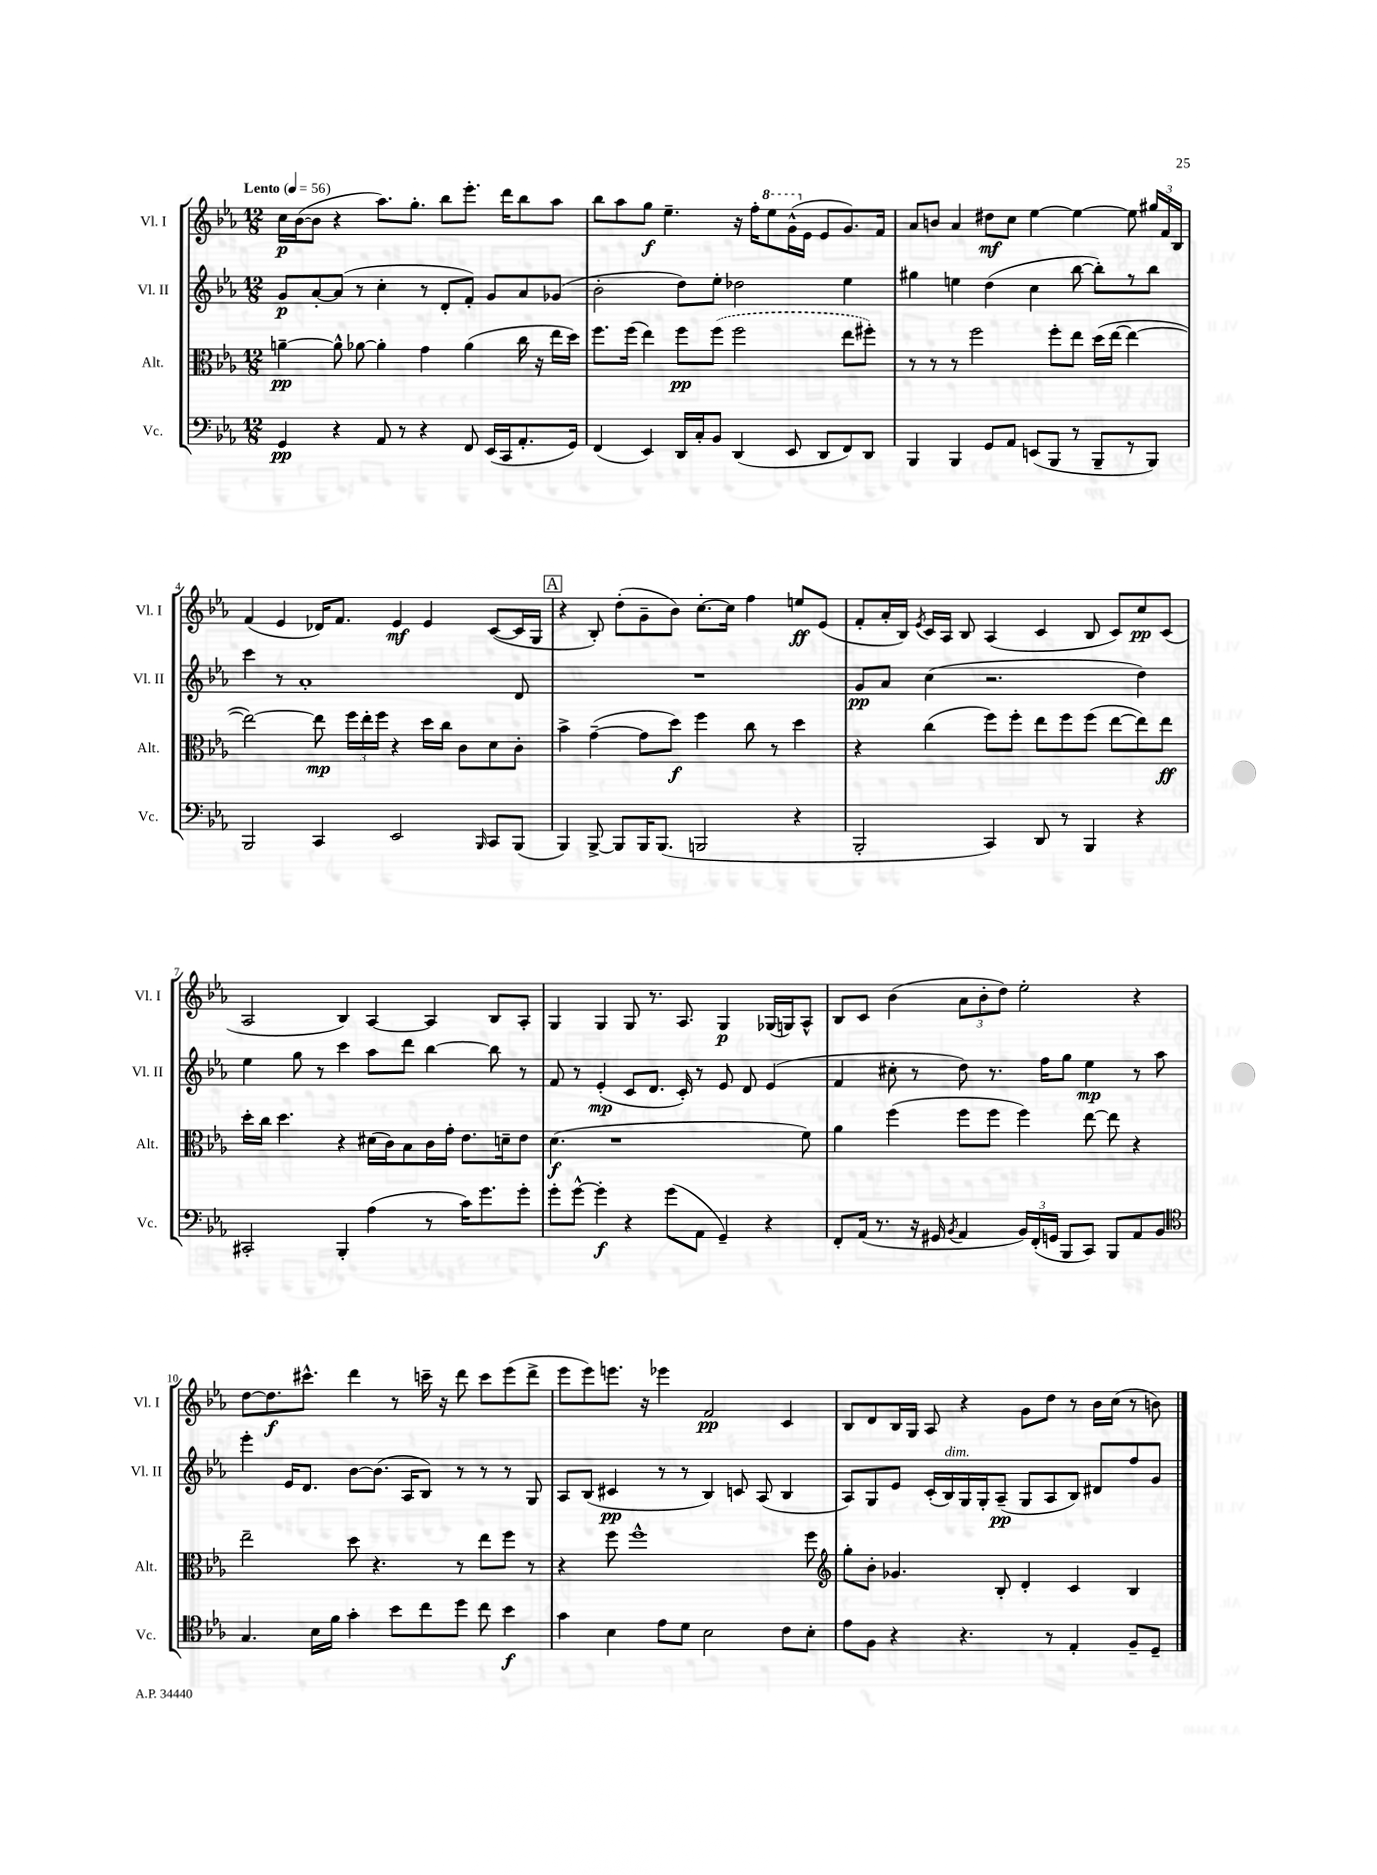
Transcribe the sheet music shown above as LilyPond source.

<<
\new StaffGroup <<
\new Staff = "s0" \with { instrumentName = "Vl. I" shortInstrumentName = "Vl. I" } {
    \clef treble \key ees \major \numericTimeSignature \time 12/8 \tempo "Lento" 4 = 56
    \autoBeamOff c''16[\p bes'16~( bes'8] r4 aes''8.[) g''8.]-. bes''8[ ees'''8.]-. d'''16[ bes''8 aes''8] |
    bes''8[ aes''8 g''8]\f ees''4.-- r16 f''16[-. \ottava #1 ees'''8 g''16-^( \ottava #0 ees'16] ees'8[ g'8.) f'16] |
    aes'8[ b'8] aes'4 dis''8[\mf c''8] ees''4~ ees''4~ ees''8 \tuplet 3/2 { gis''16[ f'16 bes16] } |
    f'4( ees'4 des'16[) f'8.] ees'4\mf ees'4 c'8[~( c'16 g16] |
    \mark \markup { \box "A" } r4 bes8-.) d''8[-.( g'8-- bes'8]) c''8.[~-. c''16] f''4 e''8[\ff ees'8]( |
    f'8[-. aes'16-. bes16]) \acciaccatura { ees'8 } c'16[ aes16] bes8 aes4( c'4 bes8 c'8[) c''8\pp c'8]( |
    aes2 bes4) aes4~ aes4 bes8[ aes8]-. |
    g4 g4 g8 r8. aes8. g4\p ges16[( g16) aes8]-^ |
    bes8[ c'8] bes'4( \tuplet 3/2 { aes'8[ bes'8-. d''8]) } ees''2-. r4 |
    d''8[~ d''8.\f cis'''8.]-^ d'''4 r8 c'''16-- r16 d'''8 c'''8[ ees'''8( d'''8]-> |
    ees'''8[ ees'''8) e'''8.] r16 ees'''4 f'2\pp c'4 |
    bes8[ d'8 bes16 g16] aes8 r4 g'8[ d''8] r8 bes'16[ c''16]( r8 b'8) \bar "|." |
}
\new Staff = "s1" \with { instrumentName = "Vl. II" shortInstrumentName = "Vl. II" } {
    \clef treble \key ees \major \numericTimeSignature \time 12/8
    \autoBeamOff g'8[\p aes'8~-. aes'8]( r8 c''4-. r8 d'8[-. f'8]-.) g'8[ aes'8 ges'8]( |
    bes'2-. d''8[) ees''8]-. des''2 ees''4 |
    gis''4 e''4 d''4( c''4 bes''8~ bes''8[-.) r8 bes''8] |
    c'''4 r8 aes'1-. d'8 |
    \mark \markup { \box "A" } R1. |
    g'8[\pp aes'8] c''4( r2. d''4) |
    ees''4 g''8 r8 c'''4 aes''8[ d'''8] bes''4~ bes''8 r8 |
    f'8 r8 ees'4-.\mp( c'8[ d'8.] c'16-.) r8 ees'8 d'8 ees'4( |
    f'4 cis''8-. r8 d''8) r8. f''16[ g''8] ees''4\mp r8 aes''8 |
    ees'''4-. ees'16[ d'8.] bes'8[~ bes'8.]( aes16[ bes8]) r8 r8 r8 g8 |
    aes8[ bes8]( cis'4\pp r8 r8 bes4) c'8 aes8( bes4 |
    aes8[) g8 ees'8] c'16[-.( bes16^\markup { \italic "dim." }) g16 g16-. aes8]--\pp( g8[ aes8 bes8]) dis'8[ f''8 g'8] \bar "|." |
}
\new Staff = "s2" \with { instrumentName = "Alt." shortInstrumentName = "Alt." } {
    \clef alto \key ees \major \numericTimeSignature \time 12/8
    \autoBeamOff a'4~--\pp a'8-^ aes'8~ aes'4-. g'4 aes'4( c''16 r16 ees''16[ d''16]) |
    f''8.[ f''16]( ees''4) f''8[\pp \once \slurDashed f''8]( f''2 ees''8[ fis''8]-.) |
    r8 r8 r8 f''2 f''8[-. ees''8] d''16[( ees''16]~ ees''4~ |
    ees''2~) ees''8\mp \tuplet 3/2 { f''16[ ees''16-. f''16] } r4 d''16[ c''16] c'8[ d'8 c'8]-. |
    \mark \markup { \box "A" } bes'4-> g'4~--( g'8[ d''8]\f) f''4 c''8 r8 d''4 |
    r4 c''4( f''8[) f''8]-. ees''8[ f''8 f''8]( ees''8[~ ees''8) ees''8]\ff |
    d''16[-. c''16] d''4. r4 dis'16[( c'16) bes8 c'16 g'16]-. ees'8.[ d'16-- ees'8] |
    d'4.\f( r1 f'8) |
    aes'4 f''4( f''8[ f''8] f''4) ees''8~ ees''8 r4 |
    ees''2-- d''8 r4. r8 ees''8[ f''8] r8 |
    r4 f''8 f''1-^ f''8 |
    \clef treble g''8[-. bes'8]-. ges'4. bes8-. d'4-. c'4 bes4 \bar "|." |
}
\new Staff = "s3" \with { instrumentName = "Vc." shortInstrumentName = "Vc." } {
    \clef bass \key ees \major \numericTimeSignature \time 12/8
    \autoBeamOff g,4\pp r4 aes,8 r8 r4 f,8 ees,16[( c,16 aes,8.-. g,16]) |
    f,4( ees,4) d,16[ c16-. bes,8] d,4( ees,8 d,8[ f,8) d,8] |
    bes,,4 bes,,4 g,8[ aes,8] e,8[( bes,,8] r8 bes,,8[-- r8 bes,,8]) |
    bes,,2 c,4 ees,2 \grace { bes,,16 } c,8[ bes,,8]( |
    \mark \markup { \box "A" } bes,,4) bes,,8~-> bes,,8[ bes,,16 bes,,8.]( b,,2 r4 |
    bes,,2-. c,4) d,8 r8 bes,,4 r4 |
    cis,2-. bes,,4-. aes4( r8 c'16[) g'8. g'8]-. |
    g'8[-. g'8]~-^ g'4-.\f r4 g'8[( aes,8] g,4--) r4 |
    f,8[-. aes,16]( r8. r16 gis,16 \acciaccatura { bes,8 } aes,4 \tuplet 3/2 { bes,16[) f,16-.( g,16] } bes,,8[ c,8]) bes,,8[ aes,8 bes,8] |
    \clef tenor g4. bes16[ f'16] g'4-. bes'8[ c''8 d''8] c''8 bes'4\f |
    g'4 bes4 ees'8[ d'8] bes2 c'8[ bes8]-. |
    ees'8[ f8] r4 r4. r8 ees4-. f8[-- d8]-- \bar "|." |
}
>>
>>
